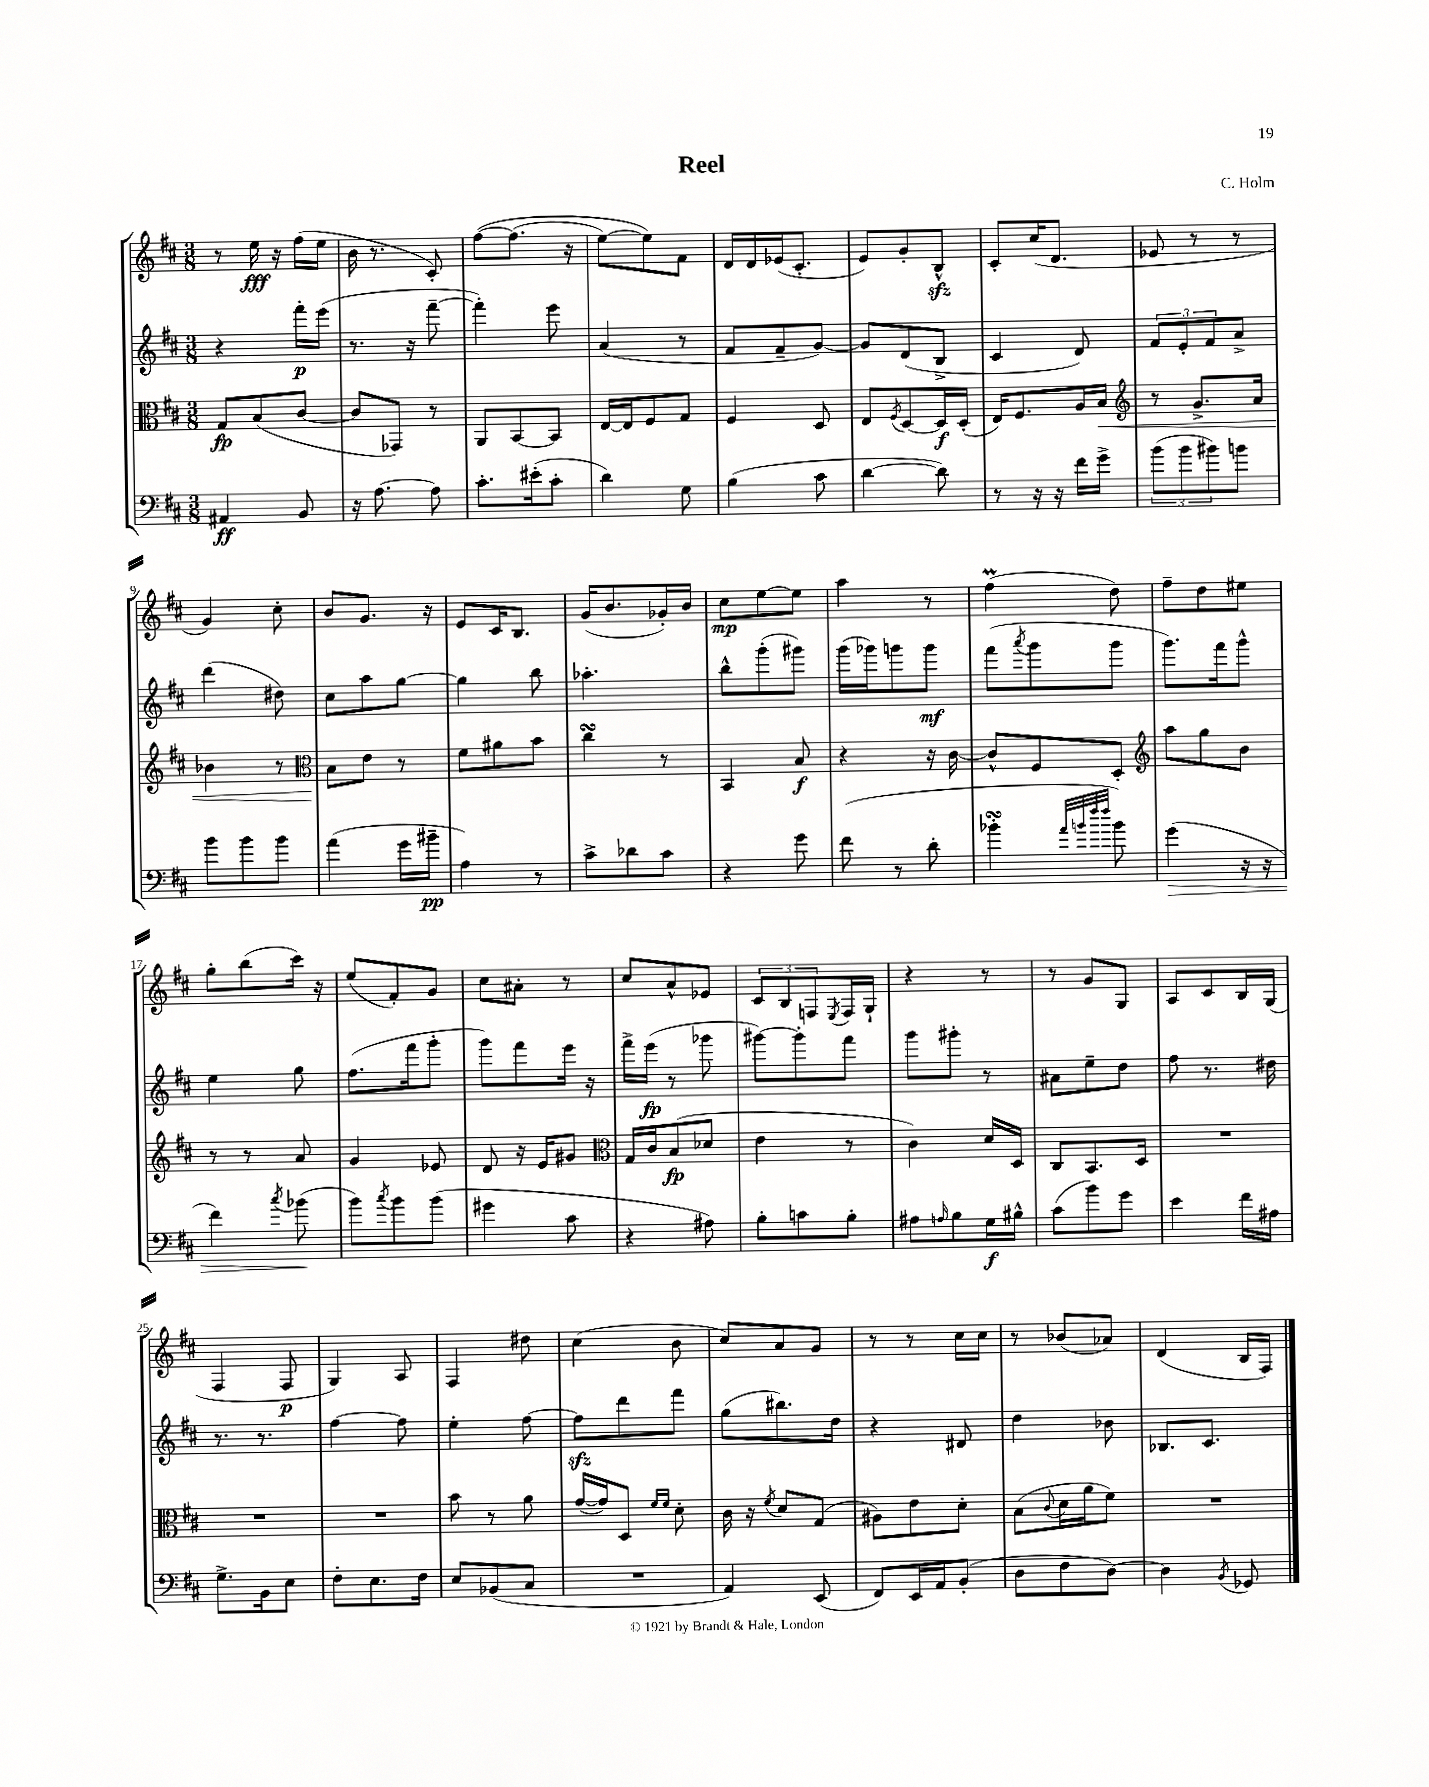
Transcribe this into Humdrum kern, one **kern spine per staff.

**kern	**kern	**kern	**kern
*staff4	*staff3	*staff2	*staff1
*clefF4	*clefC3	*clefG2	*clefG2
*k[f#c#]	*k[f#c#]	*k[f#c#]	*k[f#c#]
*M3/8	*M3/8	*M3/8	*M3/8
4AA#	8G	4r	8r
.	(8B	.	16ee
.	.	.	16r
8BB	[8c#	16fff#'	(16ff#
.	.	(16eee	16ee
=	=	=	=
16r	8c#]	8.r	16b
[8.A	.	.	8.r
.	8GG-)	.	.
.	.	16r	.
8A]	8r	[8fff#~	8c#')
=	=	=	=
8.c#'	8AA	4fff#'])	&([8ff#
.	[8BB	.	(8.ff#]
(16e#'	.	.	.
8c#'	8BB]	8eee	.
.	.	.	16r
=	=	=	=
4d)	[16E	(4a	[8ee)
.	16E]	.	.
.	8F#	.	8ee]&)
8G	8G	8r	8f#
=	=	=	=
(4B	4F#	8f#	16d
.	.	.	16d
.	.	8f#~	(16e-
.	.	.	8.c#'
8c#	8D	[8g)	.
=	=	=	=
[4d	8E	8g]	8e)
.	8qF#	.	.
.	[8D	(8d	8g'
8d])	16D]	8B^	8B^^
.	(16D'	.	.
=	=	=	=
8r	16E)	4c#	8c#'
.	8.F#	.	.
16r	.	.	(16cc#
16r	.	.	8.d
16f#	16A	8d)	.
16g^	16B	.	.
=	=	=	=
*	*clefG2	*	*
(12b	8r	12f#	8e-
12b	.	12e'	.
.	8.g^	.	8r
12b#)	.	12f#	.
8b	.	8a^	8r
.	16a	.	.
=	=	=	=
8b	4b-	(4ddd	4g)
8b	.	.	.
8b	8r	8dd#)	8cc#'
=	=	=	=
*	*clefC3	*	*
(4a	8B	8cc#	8b
.	8e	8aa	8.g
16g	8r	[8gg	.
16b#~	.	.	16r
=	=	=	=
4A)	8f#	4gg]	8e
.	8a#	.	16c#
.	.	.	8.B
8r	8b	8bb	.
=	=	=	=
8c#^	4cc#	4.aa-'	(16g
.	.	.	8.b
8d-	.	.	.
8c#	8r	.	16g-')
.	.	.	16b
=	=	=	=
4r	4BB	8bb^^	8cc#
.	.	(8ggg'	[8ee
8g	8B	8ggg#)	8ee]
=	=	=	=
(8f#	4r	(16ggg	4aa
.	.	16ggg-)	.
8r	.	8ggg	.
8d'	16r	8ggg	8r
.	[16c#	.	.
=	=	=	=
4b-'	8c#^^]	(8fff#	(4ff#
.	.	8qaaa	.
.	8F#	8ggg	.
32qqa	.	.	.
32qqb	.	.	.
32qqff#	.	.	.
32qqff#	.	.	.
8b)	8D'	8ggg	8dd)
=	=	=	=
*	*clefG2	*	*
(4g	8aa	8.ggg)	8ff#~
.	8gg	.	8dd
.	.	16fff#	.
16r	8b	8ggg^^	8ee#
16r	.	.	.
=	=	=	=
4f#)	8r	4ee	8gg'
.	8r	.	(8bb
8qcc#	.	.	.
(8b-	8a	8gg	16ccc#)
.	.	.	16r
=	=	=	=
8b)	4g	(8.ff#	(8ee
8qcc#	.	.	.
8b	.	.	8f#')
.	.	16fff#	.
(8b	8e-	8ggg'	8g
=	=	=	=
4g#	8d	8ggg)	8cc#
.	16r	8fff#	8a#'
.	16e	.	.
8c#	8g#	16eee	8r
.	.	16r	.
=	=	=	=
*	*clefC3	*	*
4r	16G	16fff#^	8cc#
.	16c#	(16eee	.
.	(8B	8r	8a^^
8A#)	8d-	8ggg-	8e-
=	=	=	=
8B'	4e	[8ggg#)	12c#
.	.	.	12B
8c	.	8ggg#']	.
.	.	.	12F
.	.	.	8qE
8B'	8r	8fff#	16F
.	.	.	16G`
=	=	=	=
8A#	4c#)	8ggg	4r
16qqA	.	.	.
8B	.	8ggg#'	.
16G	16d	8r	8r
16B#^^	16D	.	.
=	=	=	=
(8c#	8C#	8a#	8r
8b)	8.BB	8ee~	8g
8g	.	8dd	8G
.	16D	.	.
=	=	=	=
4e	4.r	8ff#	8A
.	.	8.r	8c#
16f#	.	.	16B
16A#	.	16dd#	(16G
=	=	=	=
8.G^	4.r	8.r	4F#
16BB	.	8.r	.
8E	.	.	8F#
=	=	=	=
8F#'	4.r	[4ff#	4G)
8.E	.	.	.
.	.	8ff#]	8A
16F#	.	.	.
=	=	=	=
8E	8b	4ee'	4F#
(8BB-	8r	.	.
8C#	8a	[8ff#	8dd#
=	=	=	=
4.r	([16g	8ff#]	(4cc#
.	16g])	.	.
.	8D	8ddd	.
.	16qqf#	.	.
.	16qqf#	.	.
.	8d'	8fff#	8b
=	=	=	=
4AA)	16c#	(8gg	8cc#)
.	16r	.	.
.	8qf#	.	.
.	8d	8.bb#)	8a
(8EE	(8G	.	8g
.	.	16dd	.
=	=	=	=
8FF#)	8A#)	4r	8r
16EE	8e	.	8r
16AA	.	.	.
(8BB'	8d'	8d#	16cc#
.	.	.	16cc#
=	=	=	=
8D	(8B	4dd	8r
.	8qqc#	.	.
8F#	16d	.	(8b-
.	16a	.	.
[8D)	8f#)	8b-	8a-)
=	=	=	=
4D]	4.r	8.B-	(4d
.	.	8.c#	.
8qBB	.	.	.
8GG-	.	.	16B
.	.	.	16F#)
==	==	==	==
*-	*-	*-	*-
